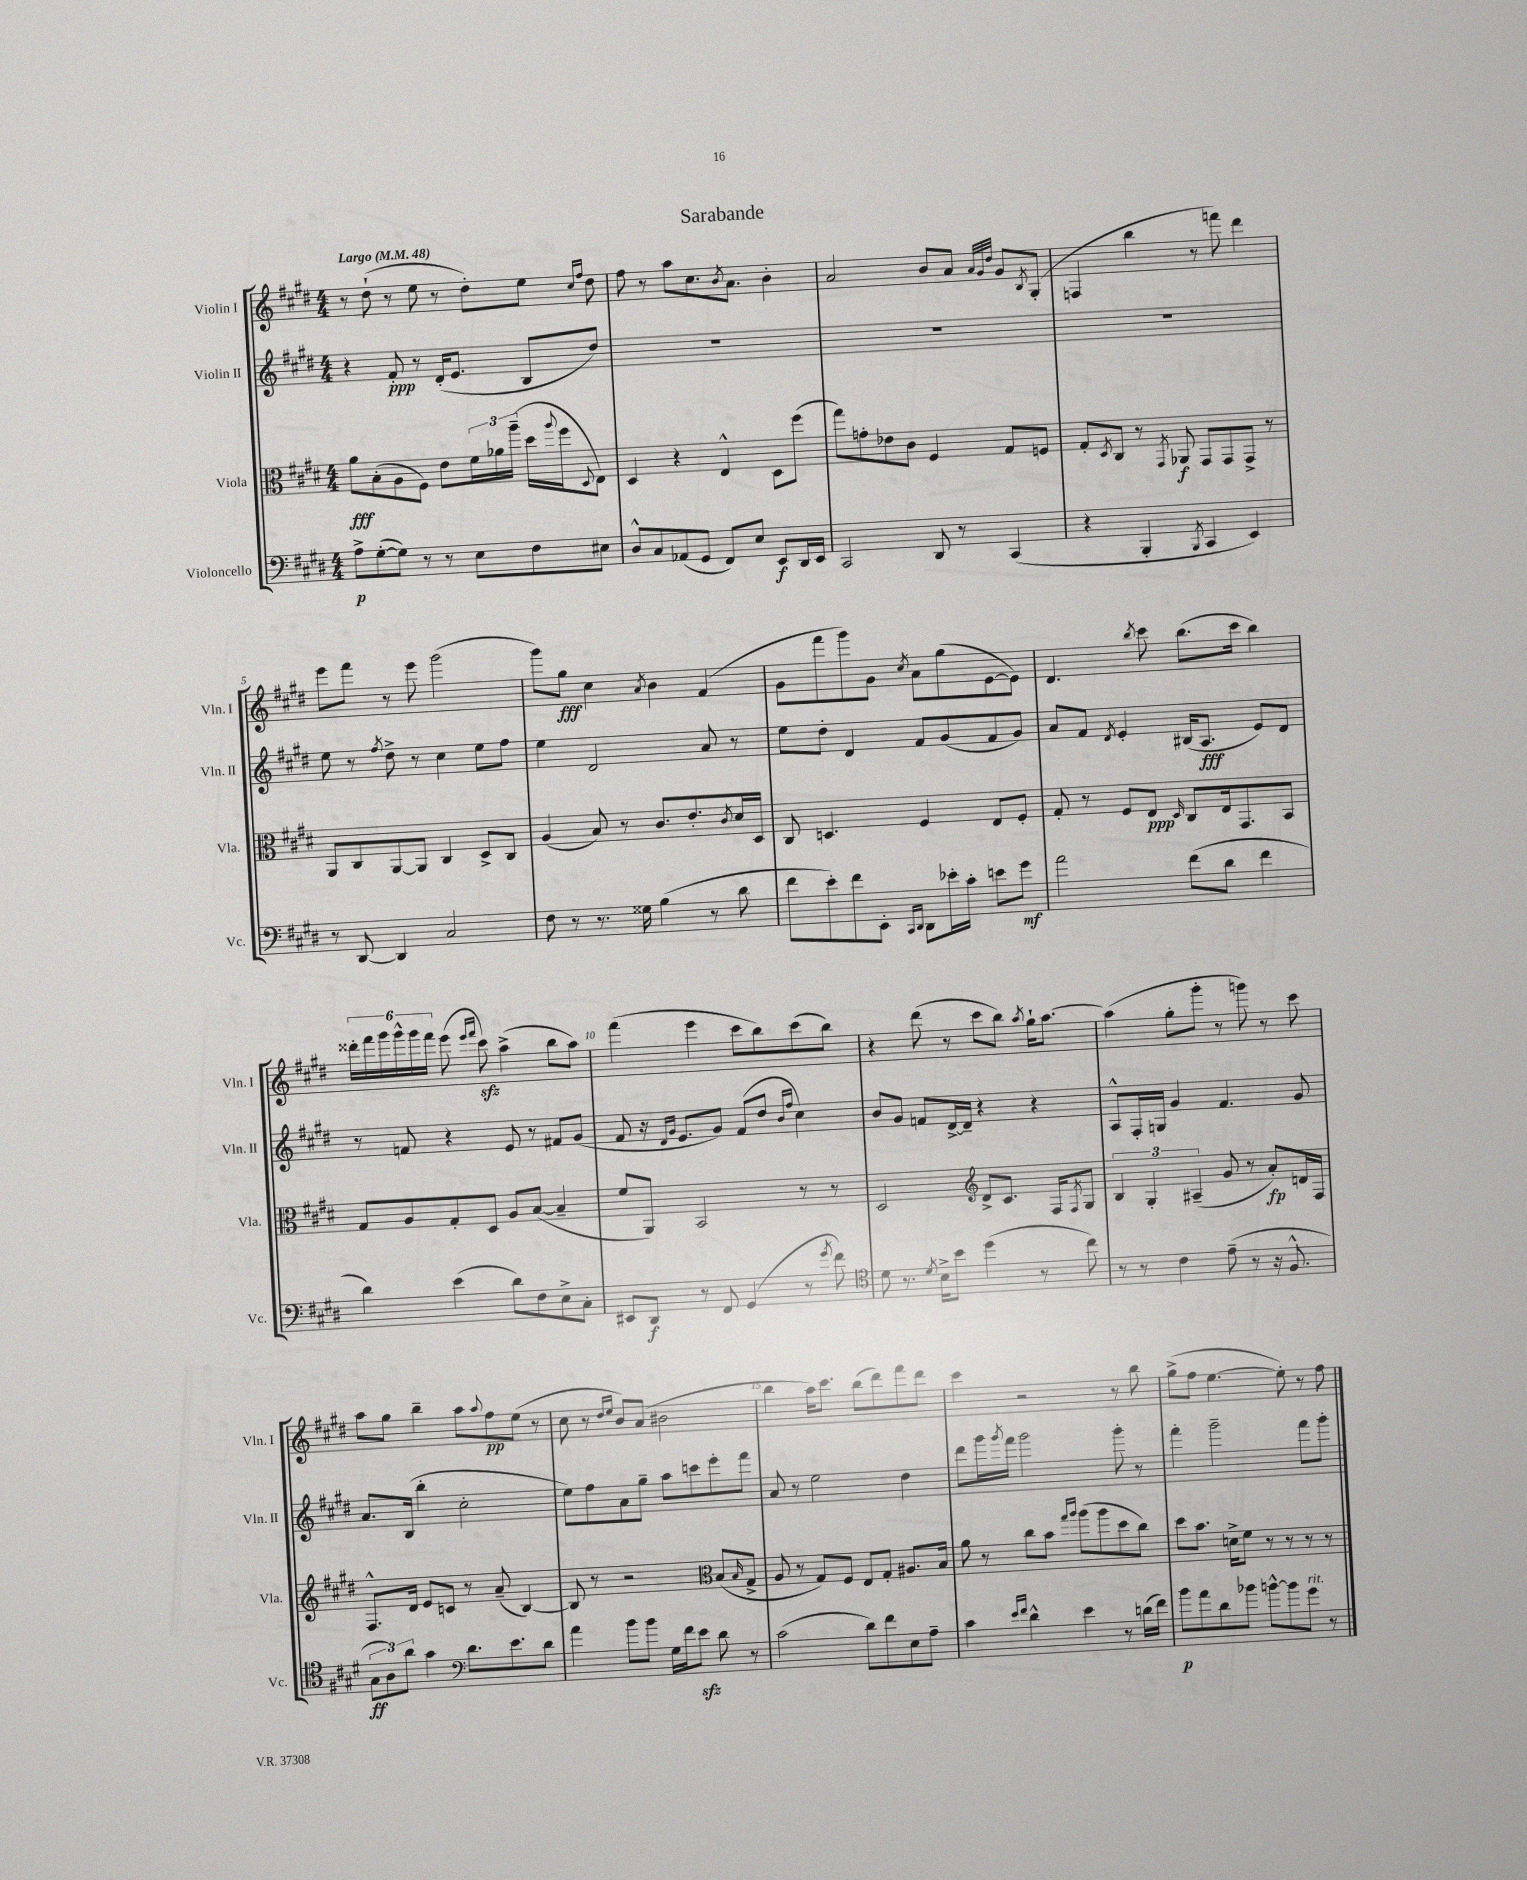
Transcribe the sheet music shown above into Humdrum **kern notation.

**kern	**dynam	**kern	**dynam	**kern	**dynam	**kern	**dynam
*part4	*part4	*part3	*part3	*part2	*part2	*part1	*part1
*staff4	*staff4	*staff3	*staff3	*staff2	*staff2	*staff1	*staff1
*I"Violoncello	*	*I"Viola	*	*I"Violin II	*	*I"Violin I	*
*I'Vc.	*	*I'Vla.	*	*I'Vln. II	*	*I'Vln. I	*
*clefF4	*	*clefC3	*	*clefG2	*	*clefG2	*
*k[f#c#g#d#]	*	*k[f#c#g#d#]	*	*k[f#c#g#d#]	*	*k[f#c#g#d#]	*
*M4/4	*	*M4/4	*	*M4/4	*	*M4/4	*
*MM48	*	*MM48	*	*MM48	*	*MM48	*
=1	=1	=1	=1	=1	=1	=1	=1
!	!	!	!	!	!	!LO:TX:a:B:t=Largo	!
8A^\L	p	8a\L	fff	4r	.	8r	.
([8G#'\	.	(8B'\	.	.	.	(8dd#`\	.
8G#\J])	.	8A\	.	8f#'/	ppp	8r	.
8r	.	8F#\J)	.	8r	.	8ee\	.
8r	.	8e\L	.	(16d#'/KL	.	8r	.
.	.	.	.	8.e/J	.	.	.
8E\L	.	24f#\L	.	.	.	8dd#'\L)	.
.	.	24a-X\	.	.	.	.	.
.	.	(24aa~\JJ	.	.	.	.	.
8F#\	.	16dd#\LL	.	8B/L	.	8ee\J	.
.	.	8qqaa/	.	.	.	.	.
.	.	16ff#\J	.	.	.	.	.
.	.	.	.	.	.	16qqcc#/LL	.
.	.	8qqD#/	.	.	.	16qqff#/JJ	.
8E#X\J	.	8E\J)	.	8dd#/J)	.	8dd#\	.
=2	=2	=2	=2	=2	=2	=2	=2
8D#^^/L	.	4D#/	.	1r	.	8ff#\	.
8C#/	.	.	.	.	.	8r	.
(8AA-X/	.	4r	.	.	.	8aa\L	.
8GG#/J	.	.	.	.	.	8.cc#\	.
8FF#/L)	.	4E^^/	.	.	.	.	.
.	.	.	.	.	.	8qb/	.
.	.	.	.	.	.	8.a\J	.
8E/J	.	.	.	.	.	.	.
8EE/L	f	8D#\L	.	.	.	4b'\	.
16DD#/L	.	(8ff#\J	.	.	.	.	.
16EE/JJ	.	.	.	.	.	.	.
=3	=3	=3	=3	=3	=3	=3	=3
2CC#/	.	8gg#\L)	.	1r	.	2a/	.
.	.	8gn'\	.	.	.	.	.
.	.	8e-X\	.	.	.	.	.
.	.	8c#\J	.	.	.	.	.
8DD#/	.	4F#/	.	.	.	8b/L	.
8r	.	.	.	.	.	8a/J	.
.	.	.	.	.	.	32qqa/LLL	.
.	.	.	.	.	.	32qqg#/	.
.	.	.	.	.	.	32qqdd#/JJJ	.
(4CC#/	.	8G#/L	.	.	.	8g#/L	.
.	.	.	.	.	.	8qB/	.
.	.	8Fn/J	.	.	.	(8G#'/J	.
=4	=4	=4	=4	=4	=4	=4	=4
4r	.	8G#'/L	.	1r	.	4Fn/	.
.	.	8qD#/	.	.	.	.	.
.	.	8C#/J	.	.	.	.	.
4BBB'/	.	8r	.	.	.	4bb\	.
.	.	8qGG#/	.	.	.	.	.
.	.	8AA-X/	f	.	.	.	.
8qBBB/	.	.	.	.	.	.	.
4CC#/	.	8GG#/L	.	.	.	8r	.
.	.	8GG#/	.	.	.	8fffn\)	.
4EE/)	.	8GG#^/J	.	.	.	4ddd#\	.
.	.	8r	.	.	.	.	.
!!LO:LB:g=z
=5	=5	=5	=5	=5	=5	=5	=5
8r	.	8AA/L	.	8ee\	.	8eee\L	.
[8DD#/	.	8C#/	.	8r	.	8fff#\J	.
.	.	.	.	8qff#/	.	.	.
4DD#/]	.	[8AA/	.	8dd#^\	.	8r	.
.	.	8AA/J]	.	8r	.	8eee\	.
2C#/	.	4C#/	.	4cc#\	.	(2ggg#\	.
.	.	8D#^/L	.	8ee\L	.	.	.
.	.	8C#/J	.	8ff#\J	.	.	.
=6	=6	=6	=6	=6	=6	=6	=6
8F#\	.	(4A/	.	4ee\	.	8ggg#\L)	.
8r	.	.	.	.	.	8gg#\J	fff
8.r	.	8B/)	.	2d#/	.	4cc#\	.
.	.	8r	.	.	.	.	.
16G##X\	.	.	.	.	.	.	.
.	.	.	.	.	.	8qa/	.
(4B\	.	8.c#/L	.	.	.	4b\	.
.	.	8.e'/	.	.	.	.	.
8r	.	.	.	8a/	.	(4f#/	.
.	.	8qc#/	.	.	.	.	.
8d#\	.	16d#/L	.	8r	.	.	.
.	.	16D#/JJ	.	.	.	.	.
=7	=7	=7	=7	=7	=7	=7	=7
8f#\L	.	8C#/	.	8ee\L	.	8g#\L	.
8e'\)	.	4.Dn/	.	8dd#'\J	.	8fff#\	.
8f#\	.	.	.	4d#/	.	8ggg#\)	.
8EE'\J	.	.	.	.	.	8g#\J	.
16qqCC#/LL	.	.	.	.	.	.	.
16qqDD#/JJ	.	.	.	.	.	8qcc#/	.
8DD#\L	.	4F#/	.	8f#/L	.	8a\L	.
16e-X'\L	.	.	.	(8g#/	.	(8gg#\	.
16c#'\JJ	.	.	.	.	.	.	.
8en\L	.	8E/L	.	8f#/	.	[8e\	.
8g#\J	mf	8F#'/J	.	8g#/J)	.	8e\J])	.
=8	=8	=8	=8	=8	=8	=8	=8
2a\	.	8G#'/	.	8a/L	.	4.d#/	.
.	.	8r	.	8f#/J	.	.	.
.	.	.	.	8qd#/	.	.	.
.	.	8F#/L	.	4e'/	.	.	.
.	.	.	.	.	.	8qbb/	.
.	.	8E/J	ppp	.	.	8ccc#\	.
.	.	16qqD#/	.	.	.	.	.
(8f#\L	.	8C#/L	.	(16B#X/KL	.	(8.bb\L	.
.	.	.	.	8.A/J	fff	.	.
8d#\J	.	16E/k	.	.	.	.	.
.	.	8.GG#/	.	.	.	16ccc#\Jk	.
4f#\	.	.	.	8e/L)	.	4bb\)	.
.	.	8BB/J	.	8d#/J	.	.	.
!!LO:LB:g=z
=9	=9	=9	=9	=9	=9	=9	=9
4d#\)	.	8G#/L	.	8r	.	24ddd##X'\LL	.
.	.	.	.	.	.	24fff#\	.
.	.	.	.	.	.	24ggg#\	.
.	.	8A/	.	8fn/	.	24ggg#^^\	.
.	.	.	.	.	.	24ggg#\	.
.	.	.	.	.	.	24fff#\JJ	.
(4e\	.	8G#'/	.	4r	.	(8eee\	.
.	.	.	.	.	.	16qqeee/LL	.
.	.	.	.	.	.	16qqfff#/JJ	.
.	.	8D#/J	.	.	.	8ccc#zz\)	.
8d#\L)	.	8A/L	.	8e/	.	(4aa^\	.
8F#\	.	([8B/J	.	8r	.	.	.
8E^\	.	4B~/]	.	8f#X/L	.	8bb\L	.
8C#'\J	.	.	.	(8g#/J	.	8aa\J)	.
=10	=10	=10	=10	=10	=10	=10	=10
8EE#X/L	.	8f#/L	.	8f#/	.	(4fff#\	.
8DD#/J	f	8AA/J)	.	16r	.	.	.
.	.	.	.	16qqd#/LL	.	.	.
.	.	.	.	16qqg#/JJ	.	.	.
.	.	.	.	8.e/L	.	.	.
8r	.	2BB/	.	.	.	4eee\	.
8FF#/	.	.	.	8g#/J)	.	.	.
(4GG#/	.	.	.	(8f#/L	.	8ccc#\L	.
.	.	.	.	8dd#/J	.	8bb\)	.
.	.	.	.	16qqb/LL	.	.	.
.	.	.	.	16qqff#/JJ	.	.	.
8r	.	8r	.	4cc#\)	.	(8ccc#\	.
8qg#/	.	.	.	.	.	.	.
8f#\)	.	8r	.	.	.	8bb\J)	.
=11	=11	=11	=11	=11	=11	=11	=11
*clefC4	*	*	*	*	*	*	*
8d#\	.	2D#/	.	8b/L	.	4r	.
8.r	.	.	.	8g#/J	.	.	.
.	.	.	.	8fn/L	.	(8ddd#\	.
8qd#/	.	.	.	.	.	.	.
16B^\KL	.	.	.	.	.	.	.
8b\J	.	.	.	[16d#^/L	.	8r	.
.	.	.	.	16d#~/JJ]	.	.	.
*	*	*clefG2	*	*	*	*	*
(4dd#\	.	8d#^/L	.	4r	.	8ccc#\L	.
.	.	8.c#/J	.	.	.	8bb\J)	.
.	.	.	.	.	.	8qaa/	.
8r	.	.	.	4r	.	16gg#`\KL	.
.	.	16F#/KL	.	.	.	[8.aa\J	.
.	.	8qF#/	.	.	.	.	.
8cc#\)	.	8G#/J	.	.	.	.	.
=12	=12	=12	=12	=12	=12	=12	=12
8r	.	6B/	.	8A^^/L	.	(4aa\]	.
8r	.	.	.	16F#'/L	.	.	.
.	.	6G#'/	.	.	.	.	.
.	.	.	.	16Gn/JJ	.	.	.
4c#\	.	.	.	4g#/	.	8gg#'\L	.
.	.	(6A#X~/	.	.	.	.	.
.	.	.	.	.	.	8ggg#'\J	.
(8e~\	.	8g#/	.	4.f#/	.	8r	.
8r	.	8r	.	.	.	8gggn\)	.
16r	.	8a'/L)	fp	.	.	8r	.
8.F#^^/	.	.	.	.	.	.	.
.	.	16dn/L	.	8g#/	.	8ccc#\	.
.	.	16F#/JJ	.	.	.	.	.
!!LO:LB:g=z
=13	=13	=13	=13	=13	=13	=13	=13
12G#\L	ff	8.F#^^/L	.	8.a/L	.	8aa\L	.
12A\)	.	.	.	.	.	.	.
.	.	.	.	.	.	8gg#\J	.
12a\J	.	.	.	.	.	.	.
.	.	16d#/Jk	.	(16B/Jk	.	.	.
4g#\	.	8e/L	.	4bb'\	.	4bb~\	.
.	.	8cn/J	.	.	.	.	.
*clefF4	*	*	*	*	*	*	*
8.d#\L	.	8r	.	2cc#'\	.	8aa\L	.
.	.	.	.	.	.	8qqaa/	.
.	.	(8a~/	.	.	.	8ff#\	pp
8.e\	.	.	.	.	.	.	.
.	.	[4B/)	.	.	.	(8ee\J	.
8d#\J	.	.	.	.	.	8r	.
=14	=14	=14	=14	=14	=14	=14	=14
4a\	.	8B/]	.	8ee\L)	.	8cc#\	.
.	.	8r	.	8ff#\	.	8r	.
.	.	.	.	.	.	16qqdd#/LL	.
.	.	.	.	.	.	16qqee/JJ	.
8b\L	.	2r	.	8a\	.	8b/L)	.
8b\J	.	.	.	8gg#~\J	.	(8a/J	.
16G#\LL	.	.	.	8aa\L	.	2b#X\	.
16f#\J	.	.	.	.	.	.	.
8ezz\J	.	.	.	8cccn\	.	.	.
*	*	*clefC3	*	*	*	*	*
8d#\	.	(8B/L	.	8eee'\	.	.	.
.	.	16qqB/	.	.	.	.	.
8r	.	8G#^/J	.	8fff#\J	.	.	.
=15	=15	=15	=15	=15	=15	=15	=15
(2c#\	.	8A/	.	8a/	.	4bb\	.
.	.	8r	.	8r	.	.	.
.	.	8G#/L)	.	2ee\	.	16aa\KL)	.
.	.	.	.	.	.	8.ccc#\J	.
.	.	8F#/J	.	.	.	.	.
8d#\L)	.	8E/L	.	.	.	(8bb\L	.
8f#\	.	8G#'/J	.	.	.	8ddd#\)	.
8E\	.	8.A#X/L	.	4dd#\	.	8fff#\	.
8A~\J	.	.	.	.	.	8ddd#\J	.
.	.	16B/Jk	.	.	.	.	.
=16	=16	=16	=16	=16	=16	=16	=16
4c#\	.	8a\	.	8ddd#\L	.	4ccc#\	.
.	.	8r	.	16ggg#\L	.	.	.
.	.	.	.	8qggg#/	.	.	.
.	.	.	.	16fff#\JJ	.	.	.
16qqe/LL	.	.	.	.	.	.	.
16qqf#/JJ	.	.	.	.	.	.	.
4d#^^\	.	8cc#\L	.	2ggg#\	.	2r	.
.	.	8b\J	.	.	.	.	.
.	.	16qqgg#/LL	.	.	.	.	.
.	.	16qqaa/JJ	.	.	.	.	.
4e\	.	(8aa\L	.	.	.	.	.
.	.	8aa\	.	.	.	.	.
8r	.	8dd#\	.	8ggg#'\	.	8r	.
(16dn\LL	.	8cc#\J)	.	8r	.	8bb\	.
16f#\JJ)	.	.	.	.	.	.	.
=17	=17	=17	=17	=17	=17	=17	=17
8b\L	p	8dd#\L	.	4fff#'\	.	(8gg#^\L	.
8a\	.	8.b\J	.	.	.	8ff#\J	.
8d#\	.	.	.	2ggg#~\	.	[4.ee\	.
.	.	16dn^\KL	.	.	.	.	.
8b-X\J	.	8f#\J	.	.	.	.	.
[8bn^^\L	.	8r	.	.	.	.	.
8b\]	.	8r	.	.	.	8ee'\])	.
!LO:TX:a:i:t=rit.	!	!	!	!	!	!	!
8g#\J	.	8r	.	8fff#\L	.	8r	.
8r	.	8r	.	8ggg#'\J	.	8ff#\	.
==	==	==	==	==	==	==	==
*-	*-	*-	*-	*-	*-	*-	*-
